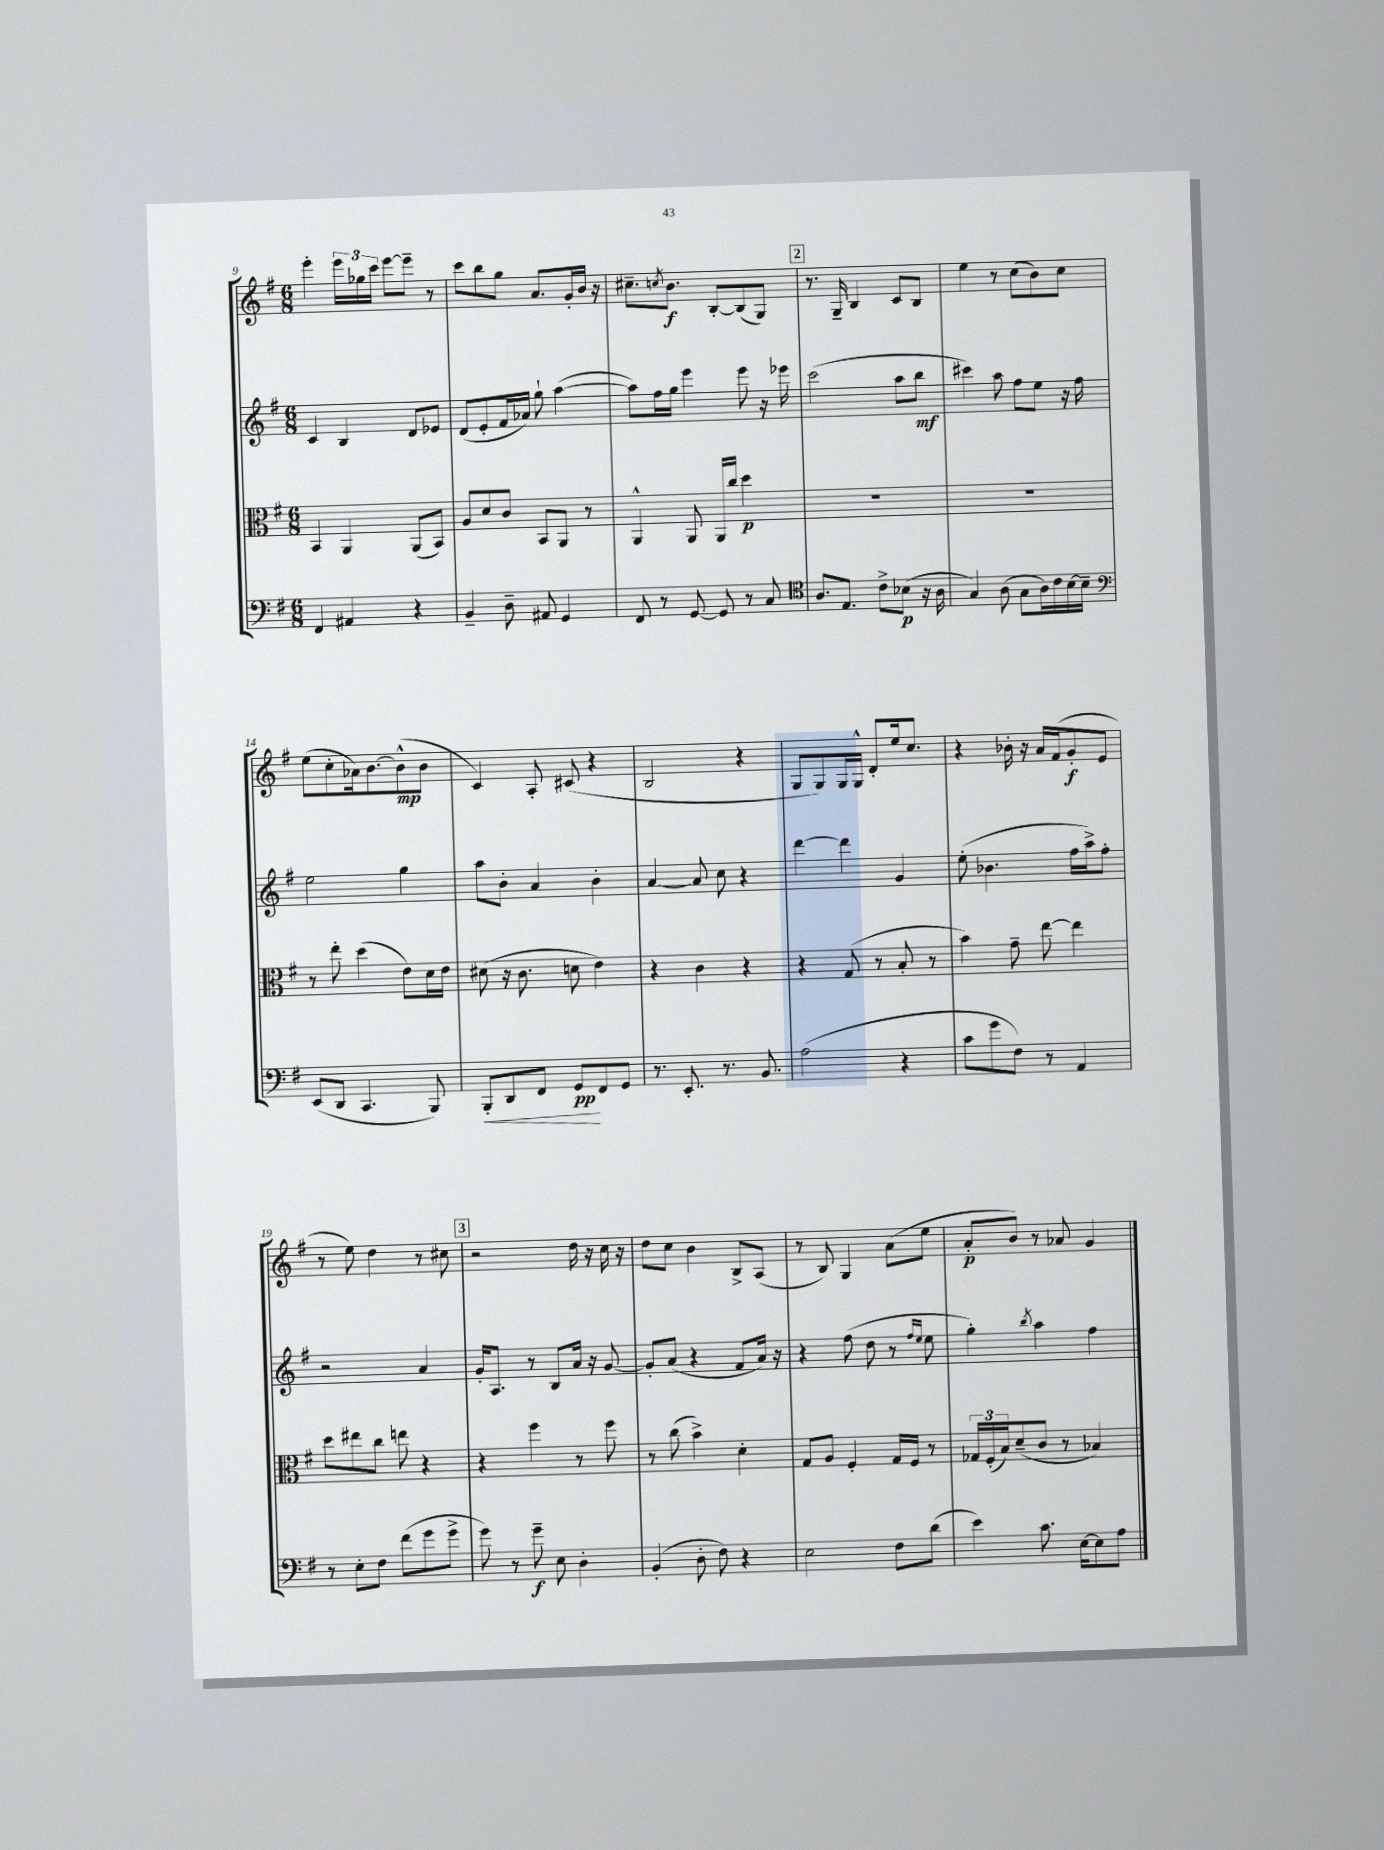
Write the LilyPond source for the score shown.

<<
\new StaffGroup <<
\new Staff = "s0" {
    \clef treble \key g \major \numericTimeSignature \time 6/8
    e'''4-. \tuplet 3/2 { e'''16 ges''16 c'''16 } e'''8~ e'''8-- r8 |
    c'''8 b''8 g''8 a'8. g'16-. b'16 r16 |
    cis''8.-- \acciaccatura { c''8 } b'8.\f b8~-. b8( g8) |
    \mark \markup { \box "2" } r8. g16-- b4 c'8 b8 |
    e''4 r8 c''8( b'8) c''8 |
    e''8( c''8-. aes'16) b'8.~ b'8-^\mp( b'8 |
    c'4) a8-. cis'8( r4 |
    b2 r4 |
    g8 g8) g16 g16-^ d'8-. e''16 c''8. |
    r4 bes'16-. r16 a'16 fis'16( g'8-.\f e'8 |
    r8 e''8) d''4 r8 cis''8 |
    \mark \markup { \box "3" } r2 d''16 r16 c''16 r16 |
    d''8 c''8 b'4 b8-> a8( |
    r8 b8) g4 a'8( e''8 |
    a'8-.\p b'8) r8 aes'8 g'4 \bar "|." |
}
\new Staff = "s1" {
    \clef treble \key g \major \numericTimeSignature \time 6/8
    c'4 b4 d'8 ees'8 |
    d'8( e'8-. fis'16 aes'16) g''8-! a''4~( |
    a''8) fis''16 g''16 e'''4 e'''8 r16 ees'''16 |
    \mark \markup { \box "2" } c'''2( a''8 b''8\mf |
    cis'''4) a''8 fis''8 e''8 r16 fis''16 |
    e''2 g''4 |
    a''8 b'8-. a'4 b'4-. |
    a'4~ a'8 c''8 r4 |
    d'''4~ d'''4 g'4 |
    e''8-.( bes'4. fis''16 a''16->) fis''8-. |
    r2 a'4 |
    \mark \markup { \box "3" } g'16-. a8. r8 b8 a'16 r16 g'8~ |
    g'8-. a'8( r4 fis'8 a'16) r16 |
    r4 fis''8( d''8 r8 \grace { fis''16 e''16 } e''8 |
    g''4-.) \acciaccatura { b''8 } a''4 fis''4 \bar "|." |
}
\new Staff = "s2" {
    \clef alto \key g \major \numericTimeSignature \time 6/8
    b,4 a,4 a,8( b,8) |
    a8 d'8 c'8 b,8 a,8 r8 |
    a,4-^ a,8 a,16 c''16 d''4\p |
    \mark \markup { \box "2" } R2. |
    R2. |
    r8 e''8-. d''4( e'8) d'16 e'16 |
    dis'8( r16 c'8. d'8 e'4) |
    r4 c'4 r4 |
    r4 g8( r8 b8-. r8 |
    b'4) g'8-- e''8~ e''4 |
    d''8 eis''8 c''8 e''8 r4 |
    \mark \markup { \box "3" } r4 fis''4 r8 fis''8 |
    r8 c''8( b'4->) d'4-. |
    g8 a8 fis4-. g16 fis16 r8 |
    \tuplet 3/2 { ges16 fis16-.( b16) } d'8--( c'8 r8 bes4) \bar "|." |
}
\new Staff = "s3" {
    \clef bass \key g \major \numericTimeSignature \time 6/8
    fis,4 ais,4 r4 |
    b,4-- d8-- ais,8 g,4 |
    fis,8 r8 g,8~ g,8 r8 c8 |
    \mark \markup { \box "2" } \clef tenor a8. e8. c'8-> bes8\p( r16 a16 |
    g4) a8( g8 a16) c'16 b16~ b16-- |
    \clef bass e,8( d,8 c,4. b,,8) |
    b,,8-.\< d,8 fis,8 g,8\pp\! fis,8 g,8 |
    r8. e,8.-. r8. b,8. |
    a2( r4 |
    c'8 g'8 fis8) r8 a,4 |
    r8 e8-. fis8 fis'8( g'8 g'8-> |
    \mark \markup { \box "3" } g'8) r8 g'8--\f e8 d4-. |
    b,4-.( d8-. fis8) r4 |
    e2 fis8 d'8( |
    e'4) c'8. e16~ e8 a8 \bar "|." |
}
>>
>>
\layout { \context { \Score currentBarNumber = #9 } }
